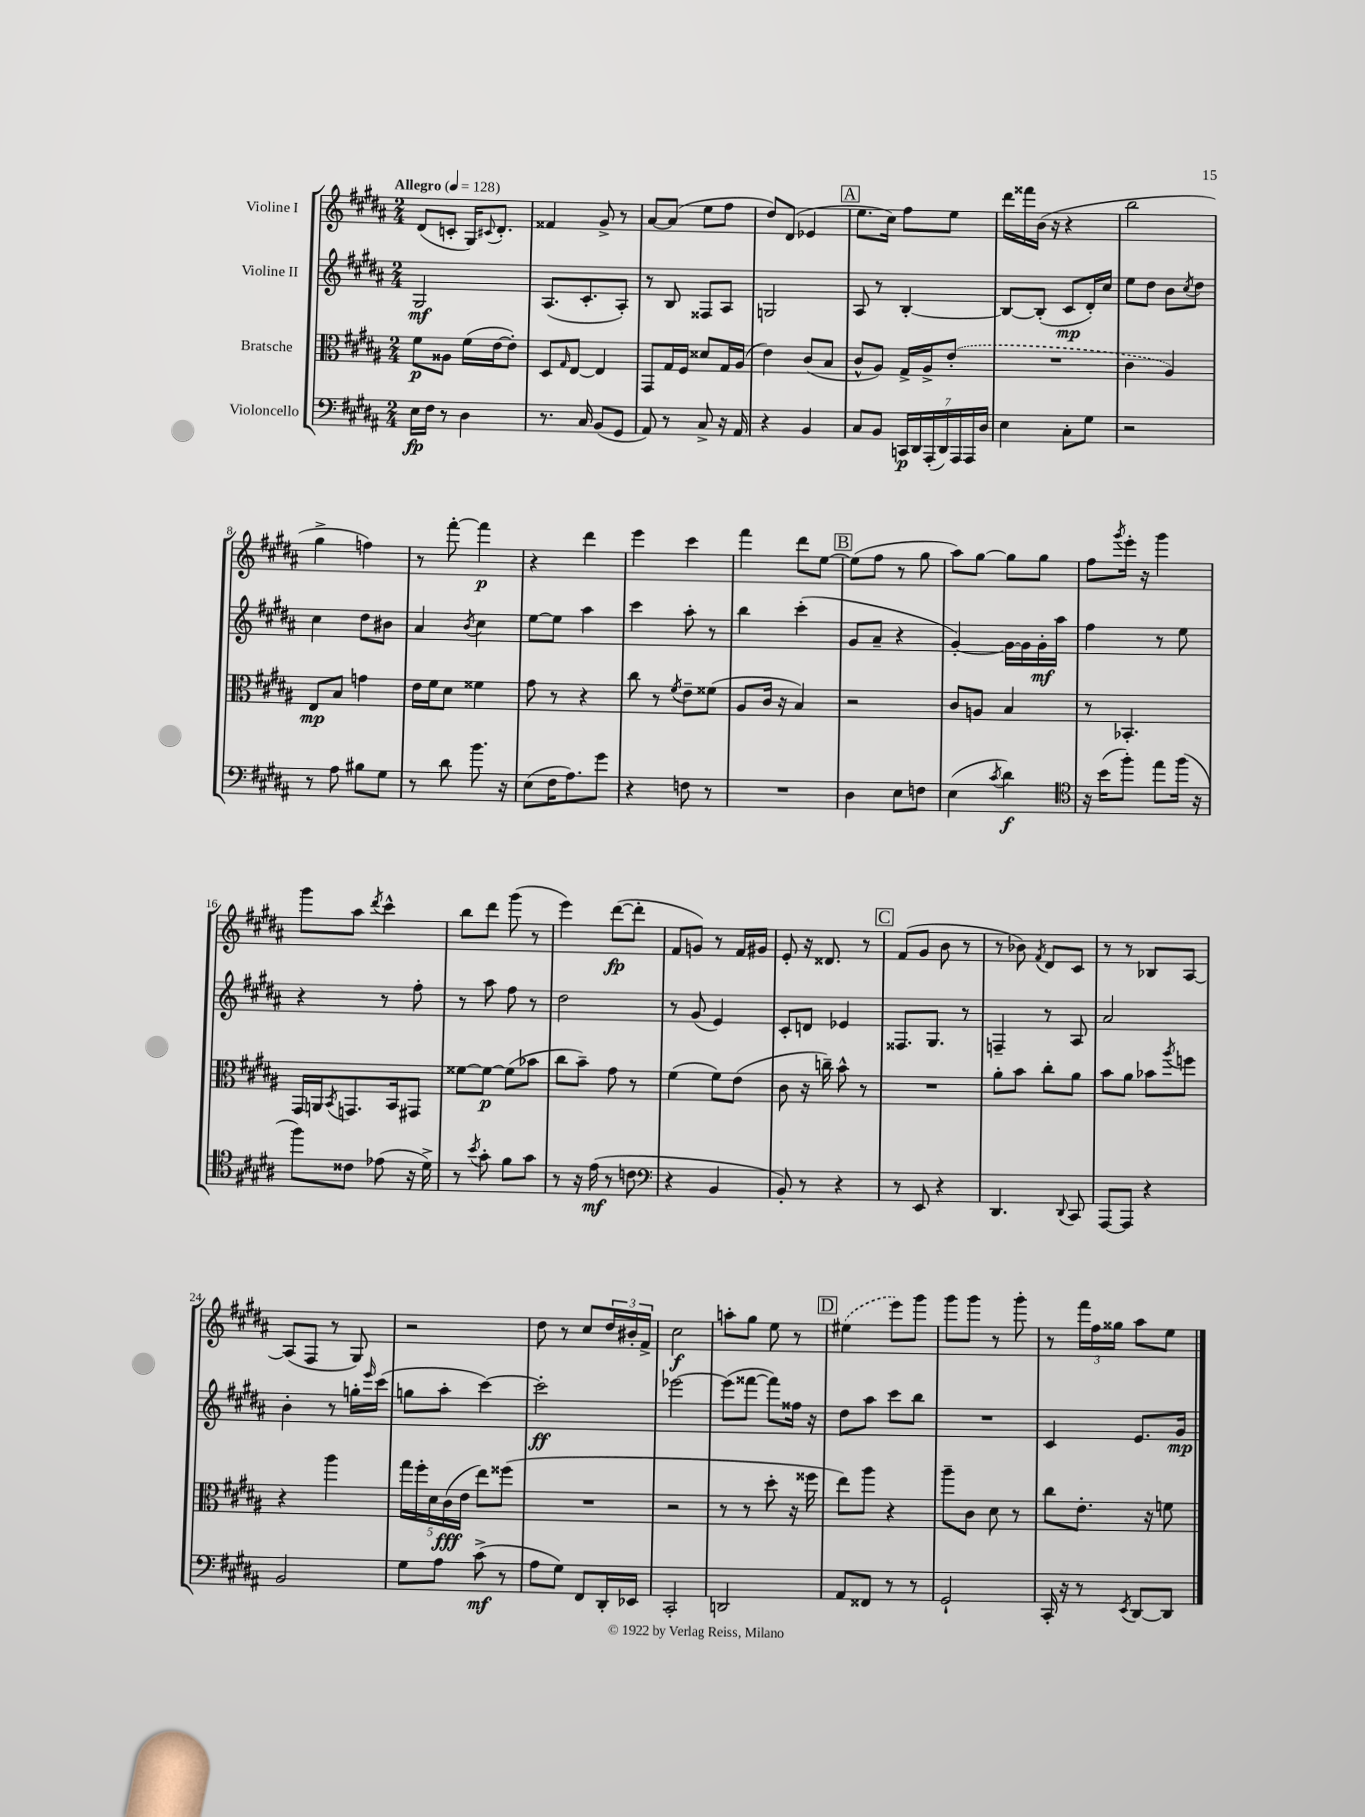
<<
\new StaffGroup <<
\new Staff = "s0" \with { instrumentName = "Violine I" } {
    \clef treble \key b \major \numericTimeSignature \time 2/4 \tempo "Allegro" 4 = 128
    dis'8( c'8-. gis16) \appoggiatura { cis'8 } dis'8.-. |
    fisis'4 gis'8-> r8 |
    ais'8~ ais'8( e''8 fis''8 |
    dis''8) dis'8( ees'4 |
    \mark \markup { \box "A" } e''8. cis''16) fis''8 e''8 |
    dis'''16 fisis'''16 b'16( r16 r4 |
    b''2 |
    gis''4-> f''4) |
    r8 fis'''8~-. fis'''4\p |
    r4 dis'''4 |
    e'''4 cis'''4 |
    fis'''4 dis'''8 e''8~ |
    \mark \markup { \box "B" } e''8( fis''8 r8 gis''8 |
    ais''8) gis''8~ gis''8 gis''8 |
    fis''8 \acciaccatura { gis'''8 } e'''16-. r16 gis'''4 |
    gis'''8 ais''8 \acciaccatura { dis'''8 } cis'''4-^ |
    b''8 dis'''8 gis'''8( r8 |
    e'''4) dis'''8~\fp( dis'''8-. |
    fis'8 g'8) r8 fis'16 gis'16 |
    e'8-. r16 disis'8. r8 |
    \mark \markup { \box "C" } fis'8( gis'8 b'8 r8 |
    r8 bes'8) \acciaccatura { fis'8 } dis'8 cis'8 |
    r8 r8 bes8 ais8~ |
    ais8( fis8 r8 gis8) |
    r2 |
    dis''8 r8 cis''8 \tuplet 3/2 { dis''16 bis'16-. fis'16-> } |
    cis''2\f |
    a''8-. gis''8 e''8 r8 |
    \mark \markup { \box "D" } \once \slurDashed eis''4( e'''8) gis'''8 |
    gis'''8 gis'''8 r8 gis'''8-. |
    r8 \tuplet 3/2 { fis'''16 fis''16 gisis''16 } ais''8 e''8 \bar "|." |
}
\new Staff = "s1" \with { instrumentName = "Violine II" } {
    \clef treble \key b \major \numericTimeSignature \time 2/4
    gis2\mf |
    ais8.( cis'8.-. ais8-.) |
    r8 b8 fisis8 ais8 |
    g2 |
    \mark \markup { \box "A" } ais8 r8 b4~-. |
    b8~ b8-.( cis'8\mp dis'16-.) cis''16 |
    e''8 dis''8 b'8 \acciaccatura { cis''8 } dis''8 |
    cis''4 dis''8 bis'8 |
    ais'4 \acciaccatura { b'8 } cis''4 |
    e''8~ e''8 ais''4 |
    cis'''4 ais''8-. r8 |
    b''4 cis'''4-.( |
    \mark \markup { \box "B" } gis'8 ais'8-- r4 |
    gis'4~-.) gis'16~ gis'16 gis'16-.\mf ais''16 |
    fis''4 r8 e''8 |
    r4 r8 fis''8-. |
    r8 ais''8 fis''8 r8 |
    dis''2 |
    r8 gis'8( e'4) |
    cis'8-. d'8 ees'4 |
    \mark \markup { \box "C" } fisis8. gis8. r8 |
    f4-- r8 ais8 |
    ais'2 |
    b'4-. r8 g''16-. \grace { e'''16 } cis'''16( |
    g''8 ais''8-. cis'''4~) |
    cis'''2-.\ff |
    ees'''2~ |
    ees'''8( fisis'''8~ fisis'''8) fisis''16 r16 |
    \mark \markup { \box "D" } dis''8 ais''8 cis'''8 b''8 |
    R2 |
    cis'4 e'8. gis'16\mp \bar "|." |
}
\new Staff = "s2" \with { instrumentName = "Bratsche" } {
    \clef alto \key b \major \numericTimeSignature \time 2/4
    fis'8\p aisis8 fis'16( e'16~ e'8-.) |
    dis8 \grace { gis16 } e8~ e4 |
    gis,8 gis16 fis16 disis'8 gis16 ais16( |
    e'4) cis'8( b8 |
    \mark \markup { \box "A" } cis'8-^ ais8) gis16-> ais16-> \once \slurDashed e'8-.( |
    R2 |
    cis'4 ais4) |
    e8\mp b8 g'4 |
    e'16 fis'16 dis'8 fisis'4 |
    gis'8 r8 r4 |
    cis''8 r8 \acciaccatura { fis'8 } e'8-- fisis'8( |
    ais8 cis'16 r16 b4) |
    \mark \markup { \box "B" } r2 |
    cis'8 a8 b4 |
    r8 bes,4.-. |
    gis,16 a,16 \acciaccatura { b,8 } g,8. b,16 gis,8 |
    fisis'8~ fisis'8~\p fisis'8( bes'8 |
    cis''8 b'8--) gis'8 r8 |
    fis'4( fis'8) e'8( |
    cis'8 r16 c''16--) b'8-^ r8 |
    \mark \markup { \box "C" } R2 |
    ais'8-. b'8 cis''8-. ais'8 |
    b'8 ais'8 bes'8 \acciaccatura { ais''8 } f''8 |
    r4 ais''4 |
    \tuplet 5/4 { gis''16 fis''16-. dis'16 cis'16\fff( e'16 } e''8) fisis''8( |
    R2 |
    r2 |
    r8 r8 dis''8-. r16 fisis''16 |
    \mark \markup { \box "D" } e''8) ais''8 r4 |
    ais''8-- cis'8 dis'8 r8 |
    cis''8 e'8.-. r16 f'8 \bar "|." |
}
\new Staff = "s3" \with { instrumentName = "Violoncello" } {
    \clef bass \key b \major \numericTimeSignature \time 2/4
    e16\fp fis16 r8 dis4 |
    r8. cis16 b,8( gis,8 |
    ais,8) r8 cis8-> r16 ais,16 |
    r4 b,4 |
    \mark \markup { \box "A" } cis8 b,8 \tuplet 7/4 { c,16\p dis,16 ais,,16-.( dis,16) ais,,16 ais,,16 dis16 } |
    e4 cis8-. gis8 |
    r2 |
    r8 ais8 bis8 gis8 |
    r8 dis'8 b'8. r16 |
    e8( fis16 ais8.) gis'8 |
    r4 f8 r8 |
    R2 |
    \mark \markup { \box "B" } dis4 e8 f8 |
    e4( \acciaccatura { cis'8 } dis'4\f) |
    \clef tenor r16 b'16( fis''8-.) e''8 fis''16( r16 |
    fis''8) cisis'8 ees'8( r16 dis'16->) |
    r8 \acciaccatura { b'8 } gis'8-. fis'8 gis'8 |
    r8 r16 e'16\mf( r8 c'8 |
    \clef bass r4 b,4 |
    b,8-.) r8 r4 |
    \mark \markup { \box "C" } r8 e,8 r4 |
    dis,4. \appoggiatura { dis,8 } cis,8 |
    ais,,8~ ais,,8 r4 |
    b,2 |
    gis8 ais8 cis'8->\mf( r8 |
    ais8 gis8) fis,8 dis,16-. ees,16 |
    cis,2-. |
    d,2 |
    \mark \markup { \box "D" } ais,8 fisis,8 r8 r8 |
    gis,2-! |
    cis,16-. r16 r8 \acciaccatura { e,8 } dis,8~ dis,8 \bar "|." |
}
>>
>>
